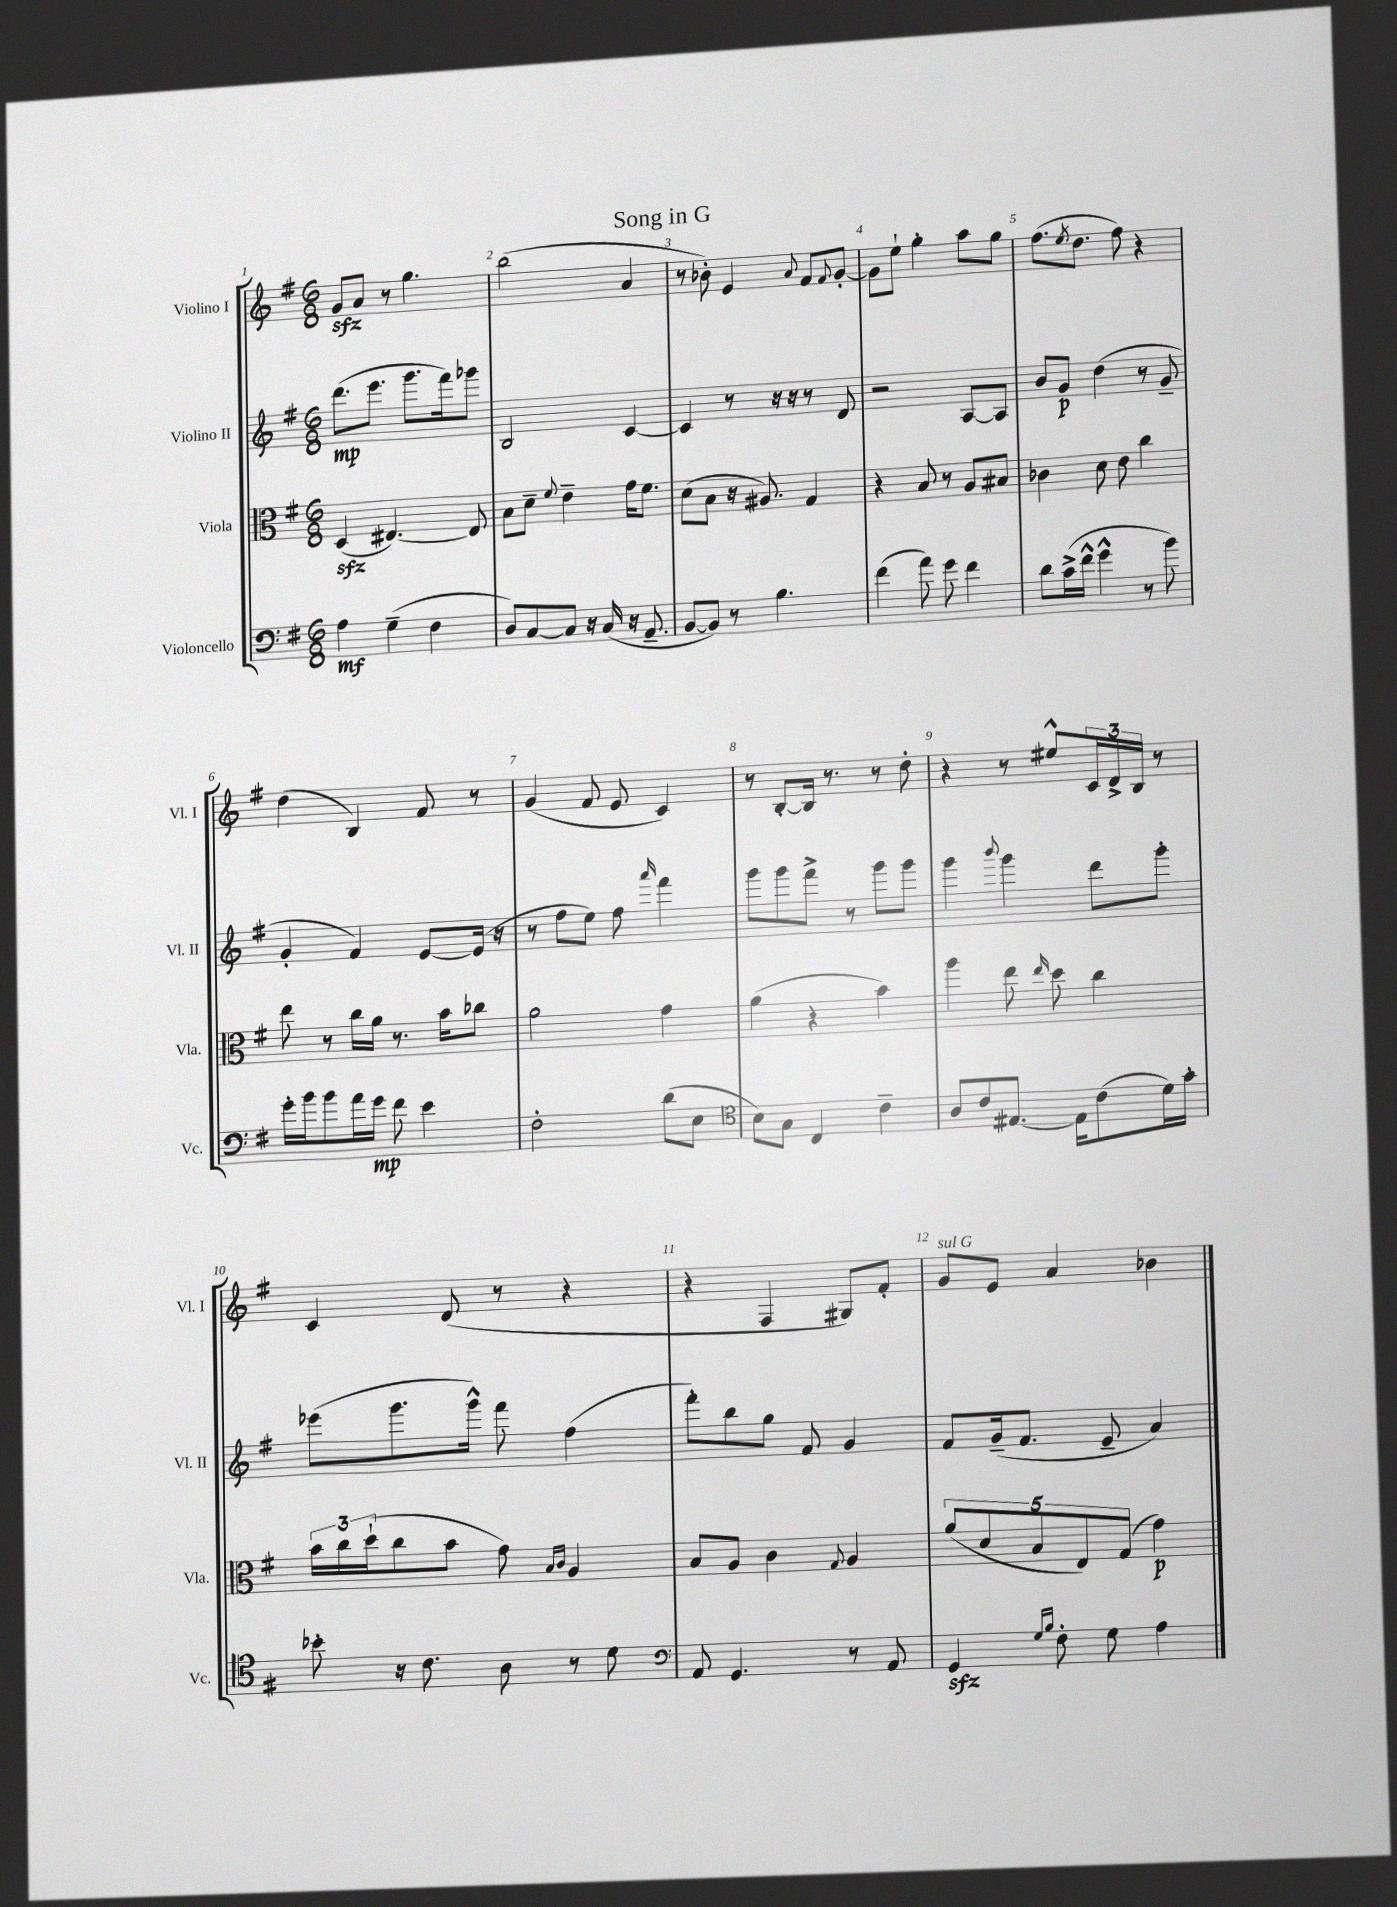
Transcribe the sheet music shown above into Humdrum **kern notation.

**kern	**kern	**kern	**kern
*staff4	*staff3	*staff2	*staff1
*clefF4	*clefC3	*clefG2	*clefG2
*k[f#]	*k[f#]	*k[f#]	*k[f#]
*M6/8	*M6/8	*M6/8	*M6/8
4A	(4D	(8.ddd	8g
.	.	.	8a
.	.	8.eee	.
(4G~	[4.E#)	.	8r
.	.	8.ggg	4.gg
4F#	.	.	.
.	.	16fff#)	.
.	8E#]	8ggg-	.
=	=	=	=
8D)	8B	2B	(2bb
[8C	8d~	.	.
.	8qqf#	.	.
8C]	4e~	.	.
16r	.	.	.
(16C	.	.	.
16r	16g	[4c	4a
8.AA~	8.f#	.	.
=	=	=	=
[8BB	(8d	4c]	8r
8BB])	8B	.	8b-')
8r	16r	8r	4e
.	8.A#)	.	.
4.B	.	16r	.
.	.	16r	.
.	.	.	8qqa
.	4G	8r	8f#
.	.	.	8qqf#
.	.	8d	[8g'
=	=	=	=
(4f#	4r	2r	8g]
.	.	.	8ee`
8a)	8B	.	4gg'
8g	8r	.	.
4f#	8A	[8A	8aa
.	8B#	8A]	8gg
=	=	=	=
8d	4c-	8b	(8.ff#
(16c^	.	8g	.
.	.	.	8qee
16f#^^	.	.	8.dd
4g^^	8d	(4dd	.
.	8e	.	8ff#)
8r	4cc	8r	4r
8b)	.	8g~	.
=	=	=	=
16g'	8ee	4g'	(4dd
16b	.	.	.
8b	8r	.	.
16a	16cc	4f#)	4B)
16g	16a	.	.
8f#	8.r	.	.
4e	.	[8e	8f#
.	16b	.	.
.	8cc-	(16e]	8r
.	.	16r	.
=	=	=	=
2F#'	2a	8r	(4g
.	.	8ff#	.
.	.	8ee)	8f#
.	.	8ff#	8e
.	.	16qqaaa	.
(8d	4g	4fff#	4c)
8E	.	.	.
=	=	=	=
*clefC4	*	*	*
8B)	(4a	8ggg	8r
8G	.	8ggg	[8B'
4C	4r	8fff#^	16B]
.	.	.	8.r
.	.	8r	.
4c~	4b)	8ggg	8r
.	.	8ggg	8dd'
=	=	=	=
8A	4aa	4ggg	4r
8c	.	.	.
.	.	8qqbbb	.
[8.E#	8ee	4ggg	8r
.	16qqee	.	.
.	8dd	.	8ee#^^
16E#]	.	.	.
(8c	4cc	8ddd	24c
.	.	.	24d^
.	.	.	24B
16d)	.	8ggg'	8r
16g'	.	.	.
=	=	=	=
8b-'	24b	(8eee-	4c
.	24cc	.	.
.	(24dd`	.	.
16r	8cc	8.ggg	.
8.c	.	.	.
.	8b	.	(8d
.	.	16ggg^^)	.
8A	8g)	8fff#	8r
.	16qqB	.	.
.	16qqc	.	.
8r	4A	(4ff#	4r
8d	.	.	.
=	=	=	=
*clefF4	*	*	*
8AA	8B	8fff#')	4r
4.GG	8A	8bb	.
.	4c	8gg	4F#
.	.	8f#	.
.	8qqG	.	.
8r	4A	4g	8G#)
8AA	.	.	8f#'
=	=	=	=
4GG	(10a	8f#	8g
.	10d	.	.
.	.	(16g~	8e
.	.	8.f#	.
.	10B	.	.
16qqG	.	.	.
16qqB	.	.	.
8F#'	.	.	4a
.	10E)	.	.
8G	.	8e~	.
.	(10G	.	.
4A	4g)	4a)	4b-
==	==	==	==
*-	*-	*-	*-
